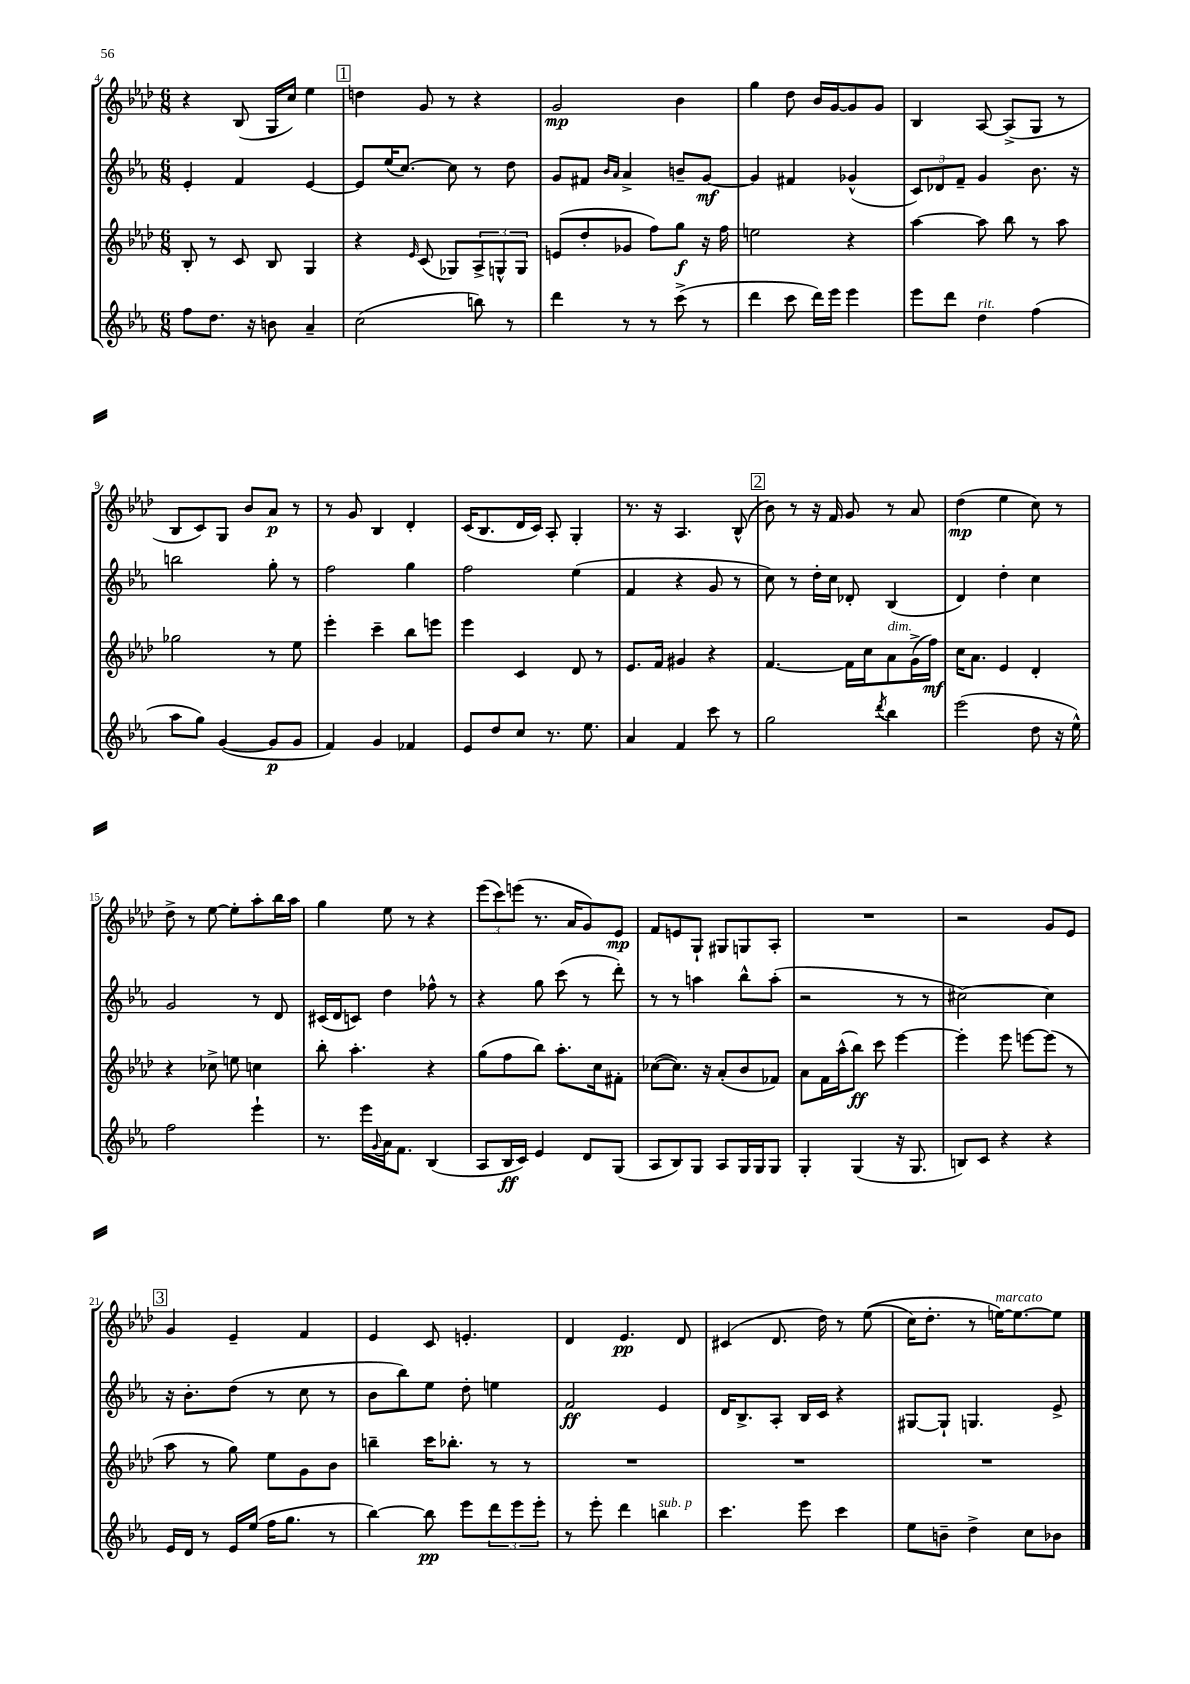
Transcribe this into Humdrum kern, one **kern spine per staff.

**kern	**dynam	**kern	**dynam	**kern	**dynam	**kern	**dynam
*part4	*part4	*part3	*part3	*part2	*part2	*part1	*part1
*staff4	*staff4	*staff3	*staff3	*staff2	*staff2	*staff1	*staff1
*clefG2	*	*clefG2	*	*clefG2	*	*clefG2	*
*k[b-e-a-]	*	*k[b-e-a-d-]	*	*k[b-e-a-]	*	*k[b-e-a-d-]	*
*M6/8	*	*M6/8	*	*M6/8	*	*M6/8	*
=4	=4	=4	=4	=4	=4	=4	=4
8ff\L	.	8B-'/	.	4e-'/	.	4r	.
8.dd\J	.	8r	.	.	.	.	.
.	.	8c/	.	4f/	.	(8B-/	.
16r	.	.	.	.	.	.	.
8bn\	.	8B-/	.	.	.	16G/LL	.
.	.	.	.	.	.	16cc/JJ)	.
4a-~/	.	4G/	.	[4e-/	.	4ee-\	.
!!LO:REH:place=s1:t=1
=5	=5	=5	=5	=5	=5	=5	=5
(2cc\	.	4r	.	8e-/L]	.	4ddn\	.
.	.	.	.	(16ee-/K	.	.	.
.	.	.	.	[8.cc/J)	.	.	.
.	.	16qqe-/	.	.	.	.	.
.	.	(8c/	.	.	.	8g/	.
.	.	8G-X/L)	.	8cc\]	.	8r	.
8bbn\)	.	12A-^/	.	8r	.	4r	.
.	.	12Gn^^/	.	.	.	.	.
8r	.	.	.	8dd\	.	.	.
.	.	12G/J	.	.	.	.	.
=6	=6	=6	=6	=6	=6	=6	=6
4ddd\	.	(8en/L	.	8g/L	.	2g/	mp
.	.	8dd-'/	.	8f#X/J	.	.	.
.	.	.	.	16qqb-/LL	.	.	.
.	.	.	.	16qqa-/JJ	.	.	.
8r	.	8g-X/J	.	4a-^/	.	.	.
8r	.	8ff\L)	.	.	.	.	.
(8ccc^\	.	8gg\J	f	8bn~/L	.	4b-\	.
8r	.	16r	.	[8g/J	mf	.	.
.	.	16ff\	.	.	.	.	.
=7	=7	=7	=7	=7	=7	=7	=7
4ddd\	.	2een\	.	4g/]	.	4gg\	.
8ccc\	.	.	.	4f#X/	.	8dd-\	.
16ddd\LL)	.	.	.	.	.	16b-/LL	.
16eee-\JJ	.	.	.	.	.	[16g/J	.
4eee-\	.	4r	.	(4g-X^^/	.	8g/]	.
.	.	.	.	.	.	8g/J	.
=8	=8	=8	=8	=8	=8	=8	=8
8eee-\L	.	[4aa-\	.	12c/L)	.	4B-/	.
.	.	.	.	12d-X/	.	.	.
8ddd\J	.	.	.	.	.	.	.
.	.	.	.	12f~/J	.	.	.
!LO:TX:a:i:t=rit.	!	!	!	!	!	!	!
4dd\	.	8aa-\]	.	4g/	.	[8A-/	.
.	.	8bb-\	.	.	.	(8A-^/L]	.
(4ff\	.	8r	.	8.b-\	.	8G/J	.
.	.	8aa-\	.	.	.	8r	.
.	.	.	.	16r	.	.	.
!!LO:LB:g=z
=9	=9	=9	=9	=9	=9	=9	=9
8aa-\L	.	2gg-X\	.	2bbn\	.	8B-/L	.
8gg\J)	.	.	.	.	.	8c/)	.
([4g/	.	.	.	.	.	8G/J	.
.	.	.	.	.	.	8b-/L	.
8g/L]	p	8r	.	8gg'\	.	8a-/J	p
8g/J	.	8ee-\	.	8r	.	8r	.
=10	=10	=10	=10	=10	=10	=10	=10
4f/)	.	4eee-'\	.	2ff\	.	8r	.
.	.	.	.	.	.	8g/	.
4g/	.	4ccc~\	.	.	.	4B-/	.
4f-X/	.	8bb-\L	.	4gg\	.	4d-'/	.
.	.	8eeen\J	.	.	.	.	.
=11	=11	=11	=11	=11	=11	=11	=11
8e-/L	.	4eee-\	.	2ff\	.	(16c/KL	.
.	.	.	.	.	.	8.B-/	.
8dd/	.	.	.	.	.	.	.
8cc/J	.	4c/	.	.	.	16d-/L	.
.	.	.	.	.	.	16c/JJ)	.
8.r	.	.	.	.	.	8A-'/	.
.	.	8d-/	.	(4ee-\	.	4G'/	.
8.ee-\	.	.	.	.	.	.	.
.	.	8r	.	.	.	.	.
=12	=12	=12	=12	=12	=12	=12	=12
4a-/	.	8.e-/L	.	4f/	.	8.r	.
.	.	16f/Jk	.	.	.	16r	.
4f/	.	4g#X/	.	4r	.	4.A-/	.
8ccc\	.	4r	.	8g/	.	.	.
8r	.	.	.	8r	.	(8B-^^/	.
!!LO:REH:place=s1:t=2
=13	=13	=13	=13	=13	=13	=13	=13
2gg\	.	[4.f/	.	8cc\)	.	8b-\)	.
.	.	.	.	8r	.	8r	.
.	.	.	.	16dd'\LL	.	16r	.
.	.	.	.	16cc\JJ	.	16f/	.
.	.	16f\LL]	.	8d-X'/	.	8g/	.
.	.	16cc\J	.	.	.	.	.
8qddd/	.	.	.	.	.	.	.
!	!	!LO:TX:a:i:t=dim.	!	!	!	!	!
4bb-\	.	8a-\	.	(4B-/	.	8r	.
.	.	(16g^\L	.	.	.	8a-/	.
.	.	16ff\JJ)	mf	.	.	.	.
=14	=14	=14	=14	=14	=14	=14	=14
(2eee-\	.	16cc\KL	.	4d/)	.	(4dd-\	mp
.	.	8.a-\J	.	.	.	.	.
.	.	4e-/	.	4dd'\	.	4ee-\	.
8dd\	.	4d-'/	.	4cc\	.	8cc\)	.
16r	.	.	.	.	.	8r	.
16ee-^^\)	.	.	.	.	.	.	.
!!LO:LB:g=z
=15	=15	=15	=15	=15	=15	=15	=15
2ff\	.	4r	.	2g/	.	8dd-^\	.
.	.	.	.	.	.	8r	.
.	.	8cc-X^\	.	.	.	[8ee-\	.
.	.	8een\	.	.	.	8ee-'\L]	.
4eee-`\	.	4ccn\	.	8r	.	8aa-'\	.
.	.	.	.	8d/	.	16bb-\L	.
.	.	.	.	.	.	16aa-\JJ	.
=16	=16	=16	=16	=16	=16	=16	=16
8.r	.	8bb-'\	.	(16c#X/LL	.	4gg\	.
.	.	.	.	16d/J	.	.	.
.	.	4.aa-'\	.	8cn/J)	.	.	.
16eee-\LL	.	.	.	.	.	.	.
8qqg/	.	.	.	.	.	.	.
16a-\J	.	.	.	4dd\	.	8ee-\	.
8.f\J	.	.	.	.	.	.	.
.	.	.	.	.	.	8r	.
(4B-/	.	4r	.	8ff-X^^\	.	4r	.
.	.	.	.	8r	.	.	.
=17	=17	=17	=17	=17	=17	=17	=17
8A-/L	.	(8gg\L	.	4r	.	(12eee-\L	.
.	.	.	.	.	.	12ccc\)	.
16B-/L	ff	8ff\	.	.	.	.	.
.	.	.	.	.	.	(12eeen\J	.
16c/JJ)	.	.	.	.	.	.	.
4e-/	.	8bb-\J)	.	8gg\	.	8.r	.
.	.	8.aa-'\L	.	(8ccc\	.	.	.
.	.	.	.	.	.	16a-/KL	.
8d/L	.	.	.	8r	.	8g/)	.
.	.	16cc\k	.	.	.	.	.
(8G/J	.	8f#X'\J	.	8ddd'\)	.	8e-/J	mp
=18	=18	=18	=18	=18	=18	=18	=18
8A-/L	.	([8cc-X\L	.	8r	.	8f/L	.
8B-/)	.	8.cc-\J])	.	8r	.	8en/	.
8G/J	.	.	.	4aan\	.	8G`/J	.
.	.	16r	.	.	.	.	.
8A-/L	.	(8a-'/L	.	.	.	8G#X/L	.
16G/L	.	8b-/	.	8bb-^^\L	.	8Gn/	.
16G/J	.	.	.	.	.	.	.
8G/J	.	8f-X/J)	.	(8aa'\J	.	8A-'/J	.
=19	=19	=19	=19	=19	=19	=19	=19
4G'/	.	8a-\L	.	2r	.	2.r	.
.	.	16f\L	.	.	.	.	.
.	.	(16aa-^^\J	.	.	.	.	.
(4G/	.	8bb-\J)	ff	.	.	.	.
.	.	8ccc\	.	.	.	.	.
16r	.	[4eee-\	.	8r	.	.	.
8.G/	.	.	.	.	.	.	.
.	.	.	.	8r	.	.	.
=20	=20	=20	=20	=20	=20	=20	=20
8Bn/L)	.	4eee-'\]	.	[2cc#X\)	.	2r	.
8c/J	.	.	.	.	.	.	.
4r	.	8eee-\	.	.	.	.	.
.	.	[8eeen\L	.	.	.	.	.
4r	.	(8eee\J]	.	4cc#\]	.	8g/L	.
.	.	8r	.	.	.	8e-/J	.
!!LO:LB:g=z
!!LO:REH:place=s1:t=3
=21	=21	=21	=21	=21	=21	=21	=21
16e-/LL	.	8aa-\	.	16r	.	4g/	.
16d/JJ	.	.	.	8.b-'\L	.	.	.
8r	.	8r	.	.	.	.	.
16e-/LL	.	8gg\)	.	(8dd\J	.	4e-~/	.
(16ee-/JJ	.	.	.	.	.	.	.
16ff\KL	.	8ee-\L	.	8r	.	.	.
8.gg\J	.	.	.	.	.	.	.
.	.	8g\	.	8cc\	.	4f/	.
8r	.	8b-\J	.	8r	.	.	.
=22	=22	=22	=22	=22	=22	=22	=22
[4bb-\)	.	4bbn~\	.	8b-\L	.	4e-/	.
.	.	.	.	8bb-\)	.	.	.
8bb-\]	pp	16ccc\KL	.	8ee-\J	.	8c/	.
.	.	8.bb-X'\J	.	.	.	.	.
8eee-\L	.	.	.	8dd'\	.	4.en'/	.
12ddd\	.	8r	.	4een\	.	.	.
12eee-\	.	.	.	.	.	.	.
.	.	8r	.	.	.	.	.
12eee-'\J	.	.	.	.	.	.	.
=23	=23	=23	=23	=23	=23	=23	=23
8r	.	2.r	.	2f/	ff	4d-/	.
8eee-'\	.	.	.	.	.	.	.
4ddd\	.	.	.	.	.	4.e-/	pp
!LO:TX:a:i:t=sub. p	!	!	!	!	!	!	!
4bbn\	.	.	.	4e-/	.	.	.
.	.	.	.	.	.	8d-/	.
=24	=24	=24	=24	=24	=24	=24	=24
4.ccc\	.	2.r	.	16d/KL	.	(4c#X/	.
.	.	.	.	8.B-^/	.	.	.
.	.	.	.	8A-'/J	.	8.d-/	.
8eee-\	.	.	.	16B-/LL	.	.	.
.	.	.	.	16c/JJ	.	16dd-\)	.
4ccc\	.	.	.	4r	.	8r	.
.	.	.	.	.	.	((8ee-\	.
=25	=25	=25	=25	=25	=25	=25	=25
8ee-\L	.	2.r	.	[8G#X/L	.	16cc\KL)	.
.	.	.	.	.	.	8.dd-'\J	.
8bn~\J	.	.	.	8G#`/J]	.	.	.
4dd^\	.	.	.	4.Gn/	.	8r	.
!	!	!	!	!	!	!LO:TX:a:i:t=marcato	!
.	.	.	.	.	.	[16een\KL)	.
.	.	.	.	.	.	8.ee\_	.
8cc\L	.	.	.	.	.	.	.
8b-X\J	.	.	.	8e-^/	.	8ee\J]	.
==	==	==	==	==	==	==	==
*-	*-	*-	*-	*-	*-	*-	*-
